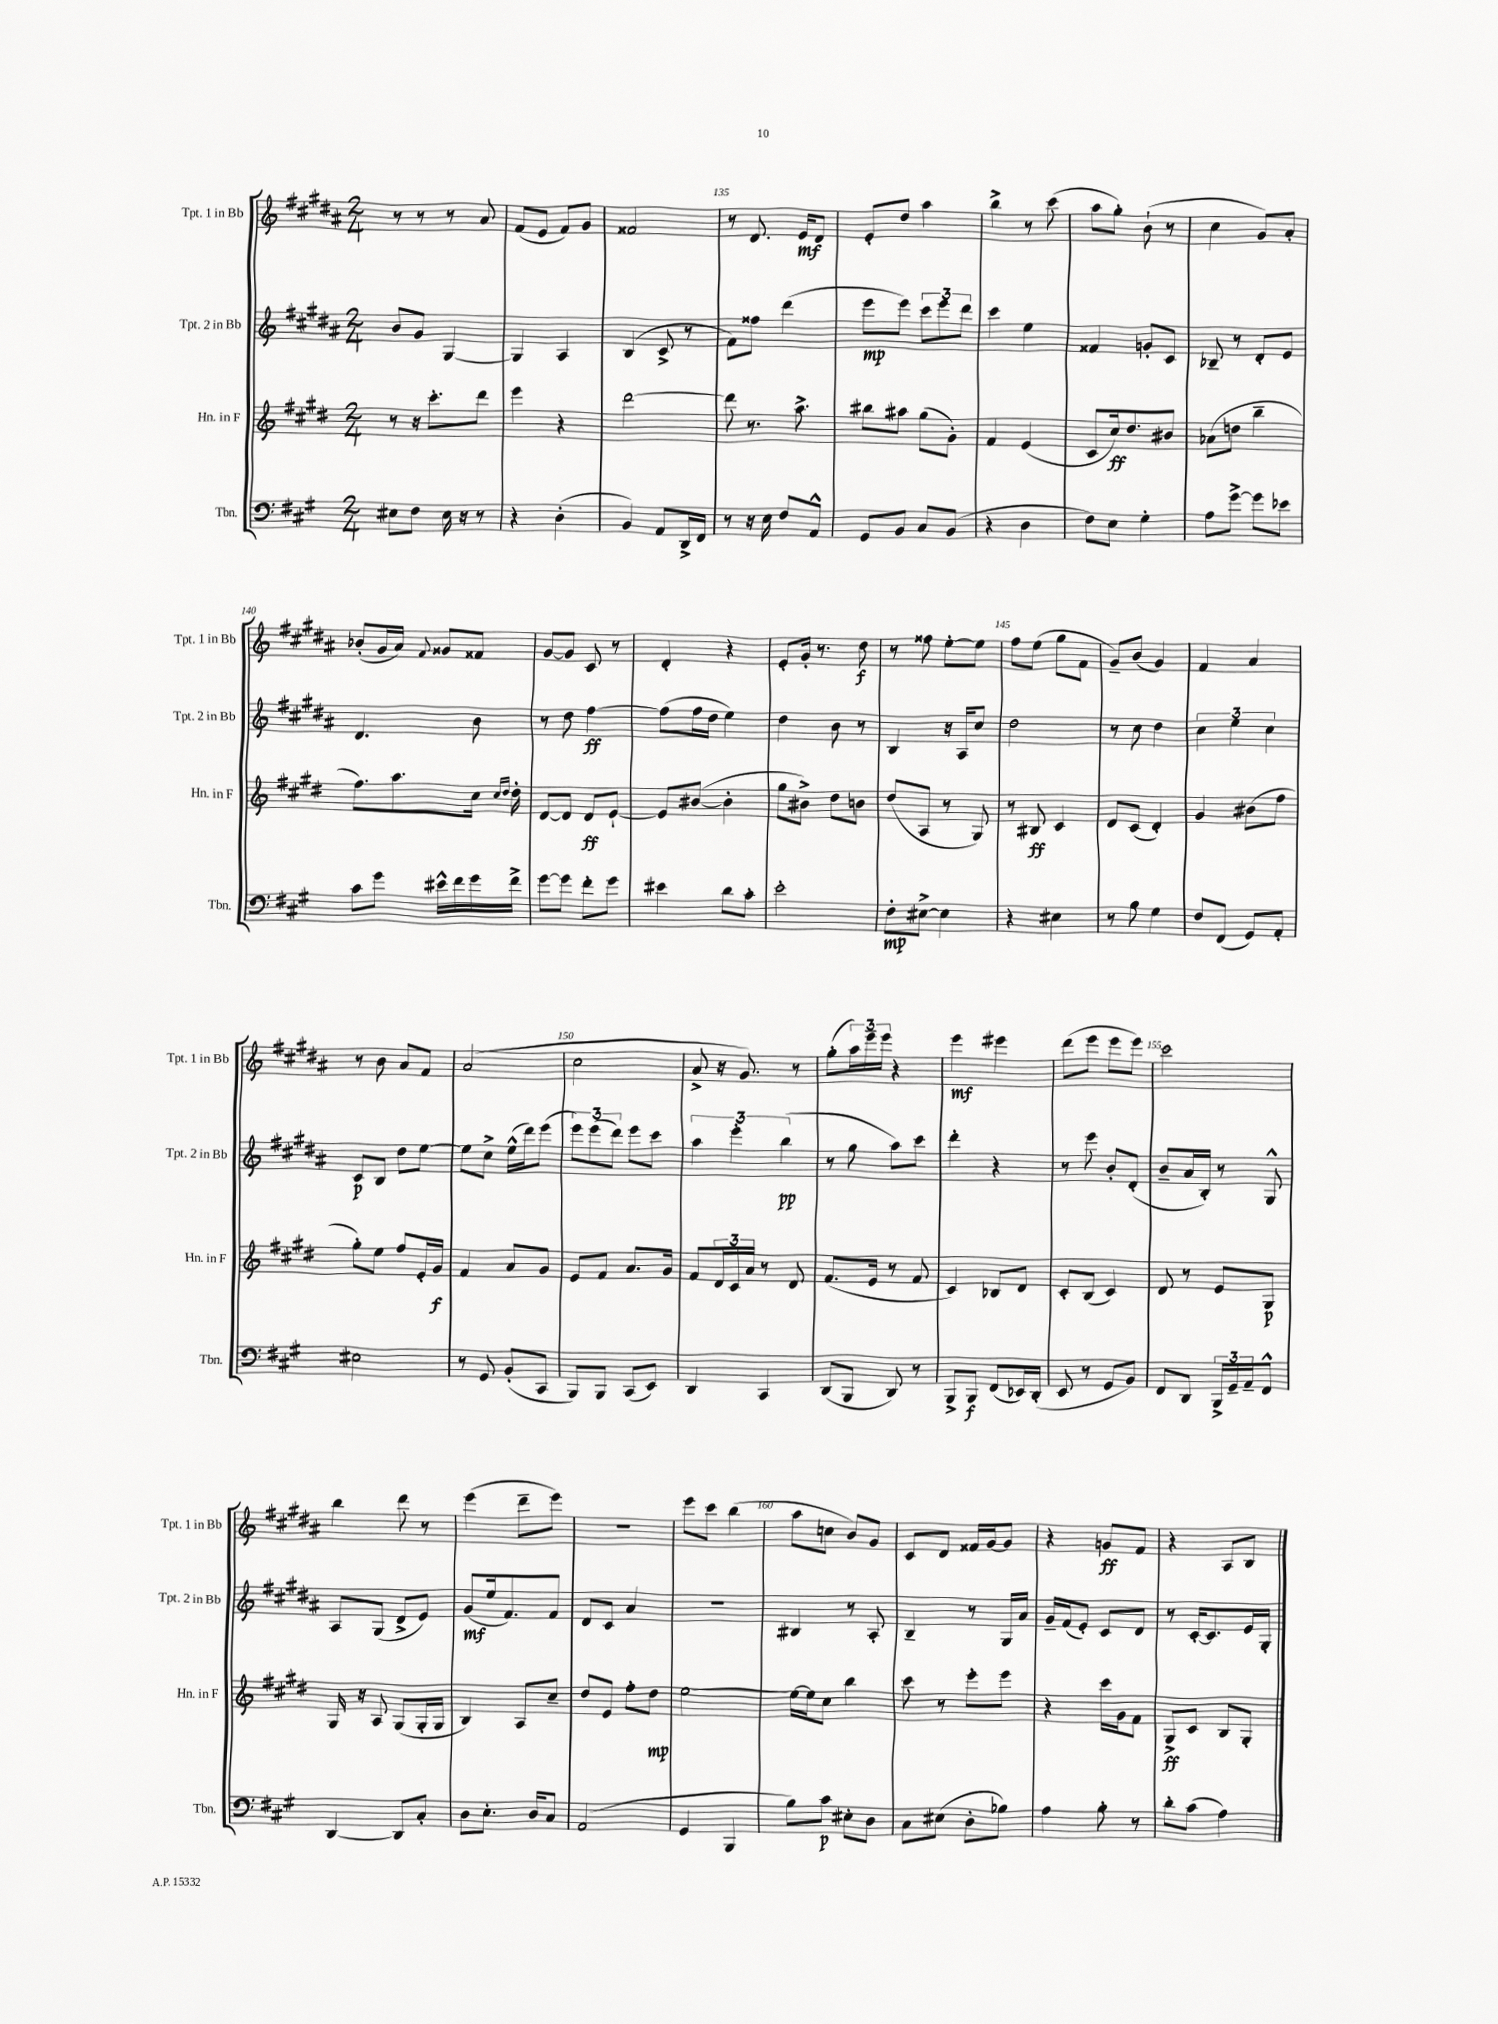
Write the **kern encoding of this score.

**kern	**dynam	**kern	**dynam	**kern	**dynam	**kern	**dynam
*part4	*part4	*part3	*part3	*part2	*part2	*part1	*part1
*staff4	*staff4	*staff3	*staff3	*staff2	*staff2	*staff1	*staff1
*I"Tbn.	*	*I"Hn. in F	*	*I"Tpt. 2 in Bb	*	*I"Tpt. 1 in Bb	*
*I'Tbn.	*	*I'Hn. in F	*	*I'Tpt. 2 in Bb	*	*I'Tpt. 1 in Bb	*
*clefF4	*	*clefG2	*	*clefG2	*	*clefG2	*
*k[f#c#g#]	*	*k[f#c#g#d#]	*	*k[f#c#g#d#a#]	*	*k[f#c#g#d#a#]	*
*M2/4	*	*M2/4	*	*M2/4	*	*M2/4	*
=132	=132	=132	=132	=132	=132	=132	=132
8E#X\L	.	8r	.	8b/L	.	8r	.
8F#\J	.	16r	.	8g#/J	.	8r	.
.	.	8.ccc#'\L	.	.	.	.	.
16E#\	.	.	.	[4G#/	.	8r	.
16r	.	.	.	.	.	.	.
8r	.	8ddd#\J	.	.	.	8a#/	.
=133	=133	=133	=133	=133	=133	=133	=133
4r	.	4eee\	.	4G#/]	.	(8f#/L	.
.	.	.	.	.	.	8e/J	.
(4D'\	.	4r	.	4A#/	.	8f#/L)	.
.	.	.	.	.	.	8g#/J	.
=134	=134	=134	=134	=134	=134	=134	=134
4BB/)	.	[2ddd#\	.	(4B/	.	2f##X/	.
8AA/L	.	.	.	8c#^/	.	.	.
16DD^/L	.	.	.	8r	.	.	.
16FF#/JJ	.	.	.	.	.	.	.
=135	=135	=135	=135	=135	=135	=135	=135
8r	.	8ddd#\]	.	8f#\L)	.	8r	.
16r	.	8.r	.	8ff##X\J	.	8.d#/	.
16E\	.	.	.	.	.	.	.
8F#/L	.	.	.	(4ddd#\	.	.	.
.	.	8.aa^\	.	.	.	16e/KL	mf
8AA^^/J	.	.	.	.	.	8d#/J	.
=136	=136	=136	=136	=136	=136	=136	=136
8GG#/L	.	8bb#X\L	.	8eee\L	mp	8e'/L	.
8BB/J	.	8aa#X\J	.	8eee\J)	.	8dd#/J	.
8C#/L	.	(8gg#\L	.	12ccc#\L	.	4aa#\	.
.	.	.	.	12eee\	.	.	.
(8BB/J	.	8g#'\J)	.	.	.	.	.
.	.	.	.	12ddd#\J	.	.	.
=137	=137	=137	=137	=137	=137	=137	=137
4r	.	4f#/	.	4ccc#\	.	4bb^\	.
4D\	.	(4e/	.	4ee\	.	8r	.
.	.	.	.	.	.	(8ccc#\	.
=138	=138	=138	=138	=138	=138	=138	=138
8F#\L)	.	8c#/L	.	4f##X/	.	8aa#\L	.
8E\J	.	16cc#/k)	ff	.	.	8gg#'\J)	.
.	.	8.dd#/	.	.	.	.	.
4G#'\	.	.	.	8gn'/L	.	(8b`\	.
.	.	8b#X/J	.	8c#/J	.	8r	.
=139	=139	=139	=139	=139	=139	=139	=139
8A\L	.	(8a-X\L	.	8B-X~/	.	4cc#\	.
[8g#^\J	.	8ddn\J	.	8r	.	.	.
8g#\L]	.	4bb~\	.	8d#'/L	.	8g#/L)	.
8e-X\J	.	.	.	8e/J	.	8a#'/J	.
!!LO:LB:g=z
=140	=140	=140	=140	=140	=140	=140	=140
8c#\L	.	8.ff#\L)	.	4.d#/	.	(8b-X'/L	.
8g#\J	.	.	.	.	.	16g#/L	.
.	.	8.aa\	.	.	.	16a#/JJ)	.
.	.	.	.	.	.	8qqf#/	.
16e#X^^\LL	.	.	.	.	.	8g##X/L	.
16f#\	.	.	.	.	.	.	.
16g#\	.	16cc#\Jk	.	8b\	.	8f##X/J	.
.	.	16qqcc#/LL	.	.	.	.	.
.	.	16qqdd#/JJ	.	.	.	.	.
16f#^\JJ	.	16dd#'\	.	.	.	.	.
=141	=141	=141	=141	=141	=141	=141	=141
[8g#\L	.	[8d#/L	.	8r	.	[8g#/L	.
8g#\J]	.	8d#/J]	.	8dd#\	.	8g#/J]	.
8f#'\L	.	8d#/L	ff	[4ff#\	ff	8c#/	.
8g#\J	.	[8e`/J	.	.	.	8r	.
=142	=142	=142	=142	=142	=142	=142	=142
4e#X\	.	8e/L]	.	(8ff#\L]	.	4d#'/	.
.	.	([8b#X/J	.	16ff#\L	.	.	.
.	.	.	.	16dd#\JJ	.	.	.
8d\L	.	4b#'\]	.	4ee\)	.	4r	.
8c#'\J	.	.	.	.	.	.	.
=143	=143	=143	=143	=143	=143	=143	=143
2e'\	.	8gg#\L	.	4dd#\	.	8e'/L	.
.	.	8b#X^\J)	.	.	.	16g#'/Jk	.
.	.	.	.	.	.	8.r	.
.	.	8dd#\L	.	8b\	.	.	.
.	.	8bn\J	.	8r	.	8dd#\	f
=144	=144	=144	=144	=144	=144	=144	=144
8F#'\L	mp	(8dd#/L	.	4B/	.	8r	.
[8E#X^\J	.	8A/J	.	.	.	8ff##X\	.
4E#\]	.	8r	.	16r	.	[8ee'\L	.
.	.	.	.	16A#/KL	.	.	.
.	.	8G#/)	.	8cc#/J	.	8ee\J]	.
=145	=145	=145	=145	=145	=145	=145	=145
4r	.	8r	.	2dd#\	.	8ff#\L	.
.	.	8B#X/	ff	.	.	(8ee\J	.
4E#X\	.	4c#/	.	.	.	8gg#\L	.
.	.	.	.	.	.	8f#\J	.
=146	=146	=146	=146	=146	=146	=146	=146
8r	.	8d#/L	.	8r	.	8g#~/L)	.
8B\	.	(8c#/J	.	8cc#\	.	(8b/J	.
4G#\	.	4d#'/)	.	4dd#\	.	4g#/)	.
=147	=147	=147	=147	=147	=147	=147	=147
8F#/L	.	4g#/	.	6cc#\	.	4f#/	.
(8FF#/J	.	.	.	.	.	.	.
.	.	.	.	6ee\	.	.	.
8GG#/L)	.	(8b#X\L	.	.	.	4a#/	.
.	.	.	.	6cc#\	.	.	.
8AA'/J	.	8ff#\J	.	.	.	.	.
!!LO:LB:g=z
=148	=148	=148	=148	=148	=148	=148	=148
2E#X\	.	8gg#'\L)	.	8c#/L	p	8r	.
.	.	8ee\J	.	8B/J	.	8b\	.
.	.	8ff#/L	.	8dd#\L	.	8a#/L	.
.	.	16e'/L	.	[8ee\J	.	8f#/J	.
.	.	16g#/JJ	f	.	.	.	.
=149	=149	=149	=149	=149	=149	=149	=149
8r	.	4f#/	.	8ee\L]	.	(2a#/	.
8GG#/	.	.	.	8cc#^\J	.	.	.
(8BB'/L	.	8a/L	.	(16ee^^\LL	.	.	.
.	.	.	.	16ddd#\J)	.	.	.
8CC#/J	.	8g#/J	.	(8eee\J	.	.	.
=150	=150	=150	=150	=150	=150	=150	=150
8BBB/L)	.	8e/L	.	12eee\L)	.	2cc#\	.
.	.	.	.	(12eee\	.	.	.
8BBB/J	.	8f#/J	.	.	.	.	.
.	.	.	.	12ddd#\J)	.	.	.
(8CC#/L	.	8.a/L	.	8eee\L	.	.	.
8EE/J)	.	.	.	8ccc#\J	.	.	.
.	.	16g#/Jk	.	.	.	.	.
=151	=151	=151	=151	=151	=151	=151	=151
4DD/	.	8f#/L	.	6aa#\	.	8a#^/	.
.	.	24d#/L	.	.	.	16r	.
.	.	24c#/	.	6eee'\	.	.	.
.	.	.	.	.	.	8.g#/)	.
.	.	24a/JJ	.	.	.	.	.
4CC#/	.	8r	.	.	.	.	.
.	.	.	.	(6bb\	pp	.	.
.	.	8d#/	.	.	.	8r	.
=152	=152	=152	=152	=152	=152	=152	=152
(8DD/L	.	(8.f#/L	.	8r	.	(8gg#'\L	.
8BBB/J	.	.	.	8gg#\	.	24aa#\L)	.
.	.	.	.	.	.	24eee~\	.
.	.	16e/Jk	.	.	.	.	.
.	.	.	.	.	.	24eee\JJ	.
8DD/)	.	8r	.	8aa#\L)	.	4r	.
8r	.	8f#/	.	8ccc#\J	.	.	.
=153	=153	=153	=153	=153	=153	=153	=153
8BBB^/L	.	4c#/)	.	4ddd#'\	.	4eee\	mf
8BBB/J	f	.	.	.	.	.	.
(8FF#/L	.	8B-X/L	.	4r	.	4eee#X\	.
16EE-X/L)	.	8d#/J	.	.	.	.	.
(16DD'/JJ	.	.	.	.	.	.	.
=154	=154	=154	=154	=154	=154	=154	=154
8EE/	.	8c#'/L	.	8r	.	(8ddd#\L	.
8r	.	(8B/J	.	8eee\	.	8eee\J	.
8GG#/L	.	4c#/)	.	8b'/L	.	8eee\L	.
8BB/J)	.	.	.	(8d#'/J	.	8eee\J)	.
=155	=155	=155	=155	=155	=155	=155	=155
8FF#/L	.	8d#/	.	8b~/L	.	2ccc#\	.
8DD/J	.	8r	.	16a#/L	.	.	.
.	.	.	.	16B'/JJ)	.	.	.
24BBB^/LL	.	8e/L	.	8r	.	.	.
24GG#~/	.	.	.	.	.	.	.
24AA~/J	.	.	.	.	.	.	.
8FF#^^/J	.	8G#/J	p	8G#^^/	.	.	.
!!LO:LB:g=z
=156	=156	=156	=156	=156	=156	=156	=156
[4DD/	.	16G#/	.	8A#/L	.	4bb\	.
.	.	16r	.	.	.	.	.
.	.	8A/	.	(8G#/J	.	.	.
8DD/L]	.	(8G#/L	.	8d#^/L	.	8ddd#\	.
8C#'/J	.	16G#'/L	.	8e/J)	.	8r	.
.	.	16G#/JJ	.	.	.	.	.
=157	=157	=157	=157	=157	=157	=157	=157
8D\L	.	4B/)	.	(8g#/L	mf	(4eee\	.
8.E'\J	.	.	.	16ee/k	.	.	.
.	.	.	.	8.f#/)	.	.	.
.	.	8A/L	.	.	.	8ddd#~\L	.
16D/KL	.	.	.	.	.	.	.
8C#/J	.	8cc#~/J	.	8f#/J	.	8eee\J)	.
=158	=158	=158	=158	=158	=158	=158	=158
(2AA/	.	8dd#/L	.	8d#/L	.	2r	.
.	.	8e/J	.	8c#/J	.	.	.
.	.	8ff#'\L	.	4a#/	.	.	.
.	.	8dd#\J	mp	.	.	.	.
=159	=159	=159	=159	=159	=159	=159	=159
4GG#/	.	[2ee\	.	2r	.	8eee\L	.
.	.	.	.	.	.	8ccc#\J	.
4BBB/	.	.	.	.	.	(4bb\	.
=160	=160	=160	=160	=160	=160	=160	=160
8B\L)	.	16ee\LL_	.	4B#X/	.	8aa#\L	.
.	.	16ee\J]	.	.	.	.	.
8c#\J	p	8cc#\J	.	.	.	8ccn\J	.
8E#X'\L	.	4bb\	.	8r	.	8b/L)	.
8D\J	.	.	.	8A#'/	.	8g#/J	.
=161	=161	=161	=161	=161	=161	=161	=161
8C#\L	.	8ccc#\	.	4B~/	.	8c#/L	.
(8E#X\J	.	8r	.	.	.	8d#/J	.
8D'\L	.	8eee'\L	.	8r	.	16f##X/LL	.
.	.	.	.	.	.	[16g#/J	.
8B-X\J)	.	8eee\J	.	16G#/LL	.	8g#/J]	.
.	.	.	.	16a#/JJ	.	.	.
=162	=162	=162	=162	=162	=162	=162	=162
4A\	.	4r	.	16g#~/LL	.	4r	.
.	.	.	.	(16f#/J	.	.	.
.	.	.	.	8e'/J)	.	.	.
8B'\	.	16ccc#\LL	.	8c#/L	.	8gn/L	ff
.	.	16g#\J	.	.	.	.	.
8r	.	8f#\J	.	8d#/J	.	8f#/J	.
=163	=163	=163	=163	=163	=163	=163	=163
8d'\L	.	8G#^/L	ff	8r	.	4r	.
(8c#\J	.	8c#/J	.	[16c#'/KL	.	.	.
.	.	.	.	8.c#/]	.	.	.
4A\)	.	8B/L	.	.	.	8A#/L	.
.	.	8G#'/J	.	16e/L	.	8B/J	.
.	.	.	.	16G#'/JJ	.	.	.
==	==	==	==	==	==	==	==
*-	*-	*-	*-	*-	*-	*-	*-
